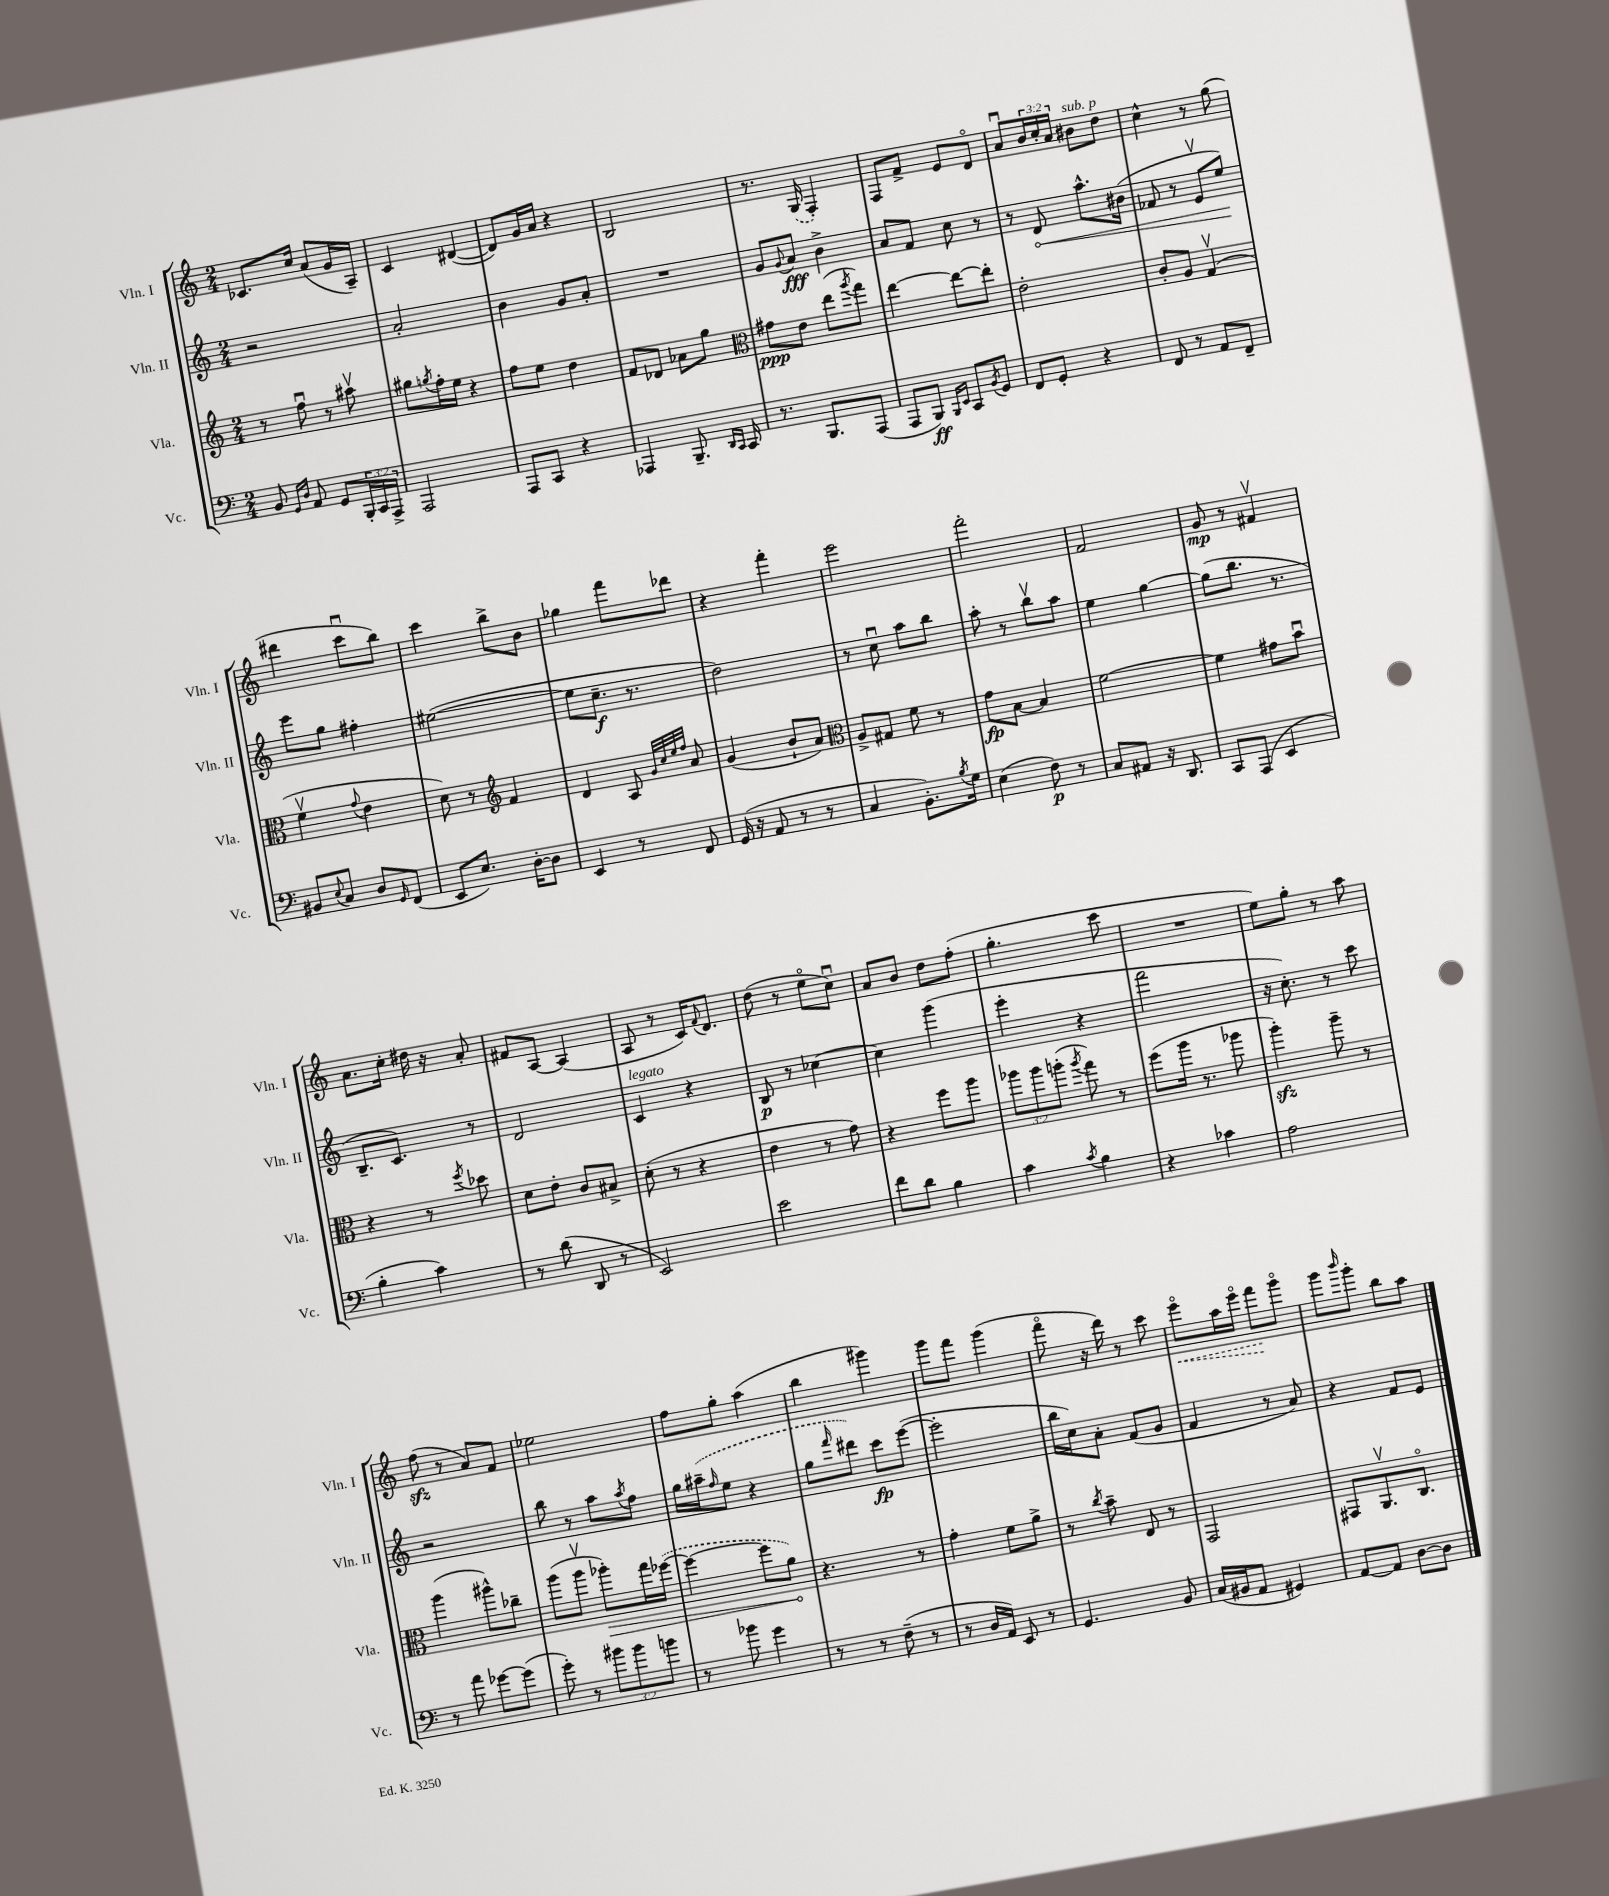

**kern	**dynam	**kern	**dynam	**kern	**dynam	**kern	**dynam
*part4	*part4	*part3	*part3	*part2	*part2	*part1	*part1
*staff4	*staff4	*staff3	*staff3	*staff2	*staff2	*staff1	*staff1
*I"Vc.	*	*I"Vla.	*	*I"Vln. II	*	*I"Vln. I	*
*I'Vc.	*	*I'Vla.	*	*I'Vln. II	*	*I'Vln. I	*
*clefF4	*	*clefG2	*	*clefG2	*	*clefG2	*
*k[]	*	*k[]	*	*k[]	*	*k[]	*
*M2/4	*	*M2/4	*	*M2/4	*	*M2/4	*
=81	=81	=81	=81	=81	=81	=81	=81
8BB/	.	8r	.	2r	.	8.c-X/L	.
16qqGG/LL	.	.	.	.	.	.	.
16qqD/JJ	.	.	.	.	.	.	.
8AA/	.	8ffu\	.	.	.	.	.
.	.	.	.	.	.	16cc/Jk	.
8GG/L	.	8r	.	.	.	(8a/L	.
24BBB'/L	.	8aa#Xv\	.	.	.	16g/L	.
24CC/	.	.	.	.	.	.	.
.	.	.	.	.	.	16A~/JJ)	.
24AAA^/JJ	.	.	.	.	.	.	.
=82	=82	=82	=82	=82	=82	=82	=82
2AAA/	.	8gg#X\L	.	2a'/	.	4c/	.
.	.	8qggn/	.	.	.	.	.
.	.	16ff'\L	.	.	.	.	.
.	.	16ee\JJ	.	.	.	.	.
.	.	4r	.	.	.	([4d#X/	.
=83	=83	=83	=83	=83	=83	=83	=83
8AAA/L	.	8ff\L	.	4b\	.	8d#/L])	.
8CC/J	.	8ee\J	.	.	.	16g/L	.
.	.	.	.	.	.	16a/JJ	.
4r	.	4dd\	.	8g/L	.	4r	.
.	.	.	.	8a'/J	.	.	.
=84	=84	=84	=84	=84	=84	=84	=84
4AAA-X/	.	8f/L	.	2r	.	2B/	.
.	.	8d-X/J	.	.	.	.	.
8.BBB~/	.	8a-X\L	.	.	.	.	.
.	.	8gg\J	.	.	.	.	.
16qqDD/LL	.	.	.	.	.	.	.
16qqCC/JJ	.	.	.	.	.	.	.
16CC/	.	.	.	.	.	.	.
=85	=85	=85	=85	=85	=85	=85	=85
*	*	*clefC3	*	*	*	*	*
8.r	.	8g#X\L	ppp	8g/L	.	8.r	.
.	.	.	.	8qqg/	.	.	.
.	.	8e\J	.	8a/J	fff	.	.
8.BBB/L	.	.	.	.	.	(16G/	.
.	.	(8ee\L	.	4b^\	.	4F'/)	.
.	.	8qaa/	.	.	.	.	.
(8AAA/J	.	8gg\J)	.	.	.	.	.
=86	=86	=86	=86	=86	=86	=86	=86
8AAA/L	.	[4ee\	.	8a/L	.	8F/L	.
8BBB/J)	ff	.	.	8f/J	.	8f^/J	.
16qqBBB/LL	.	.	.	.	.	.	.
16qqEE/JJ	.	.	.	.	.	.	.
8CC/L	.	8ee\L_	.	8cc\	.	8e/L	.
8qBB/	.	.	.	.	.	.	.
8GG/J	.	8ee'\J]	.	8r	.	8d/J	.
=87	=87	=87	=87	=87	=87	=87	=87
8FF/L	.	2e'\	.	8r	.	8au/L	.
!	!	!	!	!	!LO:HP:b	!	!
8GG'/J	.	.	.	8d/	<	24b/L	.
.	.	.	.	.	.	24cc'/	.
.	.	.	.	.	.	24a/JJ	.
!	!	!	!	!	!	!LO:TX:a:i:t=sub. p	!
4r	.	.	.	8.aa^^\L	.	8b#X\L	.
.	.	.	.	.	.	8dd\J	.
.	.	.	.	(16b#X\Jk	.	.	.
=88	=88	=88	=88	=88	=88	=88	=88
8FF/	.	8c'/L	.	8f-X/	.	4cc^^\	.
8r	.	8A/J	.	8r	.	.	.
8AA/L	.	(4Gv/	.	8ev/L	.	8r	.
8FF~/J	.	.	.	8ee/J)	.	(8gg\	.
.	.	.	.	.	[	.	.
!!LO:LB:g=z
=89	=89	=89	=89	=89	=89	=89	=89
8BB#X/L	.	4fv\	.	8eee\L	.	4ddd#X\	.
8qqE/	.	.	.	.	.	.	.
8C/J	.	.	.	8gg\J	.	.	.
.	.	8qqg/	.	.	.	.	.
8D/L	.	4e\	.	4ff#X'\	.	8cccu\L	.
16qqGG/	.	.	.	.	.	.	.
(8FF/J	.	.	.	.	.	8bb\J)	.
=90	=90	=90	=90	=90	=90	=90	=90
8EE/L	.	8d\)	.	([2ee#X\	.	4ccc\	.
8.E/J)	.	8r	.	.	.	.	.
*	*	*clefG2	*	*	*	*	*
.	.	4f/	.	.	.	8bb^\L	.
[16D'\KL	.	.	.	.	.	.	.
8D\J]	.	.	.	.	.	8b\J	.
=91	=91	=91	=91	=91	=91	=91	=91
4EE/	.	4d/	.	8ee#\L]	.	4gg-X\	.
.	.	.	.	8.cc~\J	f	.	.
8r	.	8A/	.	.	.	8fff\L	.
.	.	.	.	8.r	.	.	.
.	.	32qqg/LLL	.	.	.	.	.
.	.	32qqcc/	.	.	.	.	.
.	.	32qqee/	.	.	.	.	.
.	.	32qqff/JJJ	.	.	.	.	.
8FF/	.	8a/	.	.	.	8ddd-X\J	.
=92	=92	=92	=92	=92	=92	=92	=92
(16GG/	.	(4g/	.	2dd\)	.	4r	.
16r	.	.	.	.	.	.	.
8AA/	.	.	.	.	.	.	.
8r	.	8b`/L	.	.	.	4fff'\	.
8r	.	8a/J)	.	.	.	.	.
=93	=93	=93	=93	=93	=93	=93	=93
*	*	*clefC3	*	*	*	*	*
4C/	.	8A^/L	.	8r	.	2eee\	.
.	.	8G#X/J	.	8ccu\	.	.	.
8.BB'\L)	.	8f\	.	8aa\L	.	.	.
.	.	8r	.	8bb\J	.	.	.
8qB/	.	.	.	.	.	.	.
16G\Jk	.	.	.	.	.	.	.
=94	=94	=94	=94	=94	=94	=94	=94
(4E\	.	8g\L	fp	8aa'\	.	2fff'\	.
.	.	[8B\J	.	8r	.	.	.
8F\)	p	4B/]	.	8bbv\L	.	.	.
8r	.	.	.	8aa\J	.	.	.
=95	=95	=95	=95	=95	=95	=95	=95
8C/L	.	[2f\	.	4ee\	.	2f/	.
8AA#X/J	.	.	.	.	.	.	.
16r	.	.	.	[4gg\	.	.	.
8.DD/	.	.	.	.	.	.	.
=96	=96	=96	=96	=96	=96	=96	=96
8CC/L	.	4f\]	.	(8gg\L]	.	8g/	mp
(8AAA/J	.	.	.	8.bb\J	.	8r	.
4EE/	.	8g#X\L	.	.	.	4f#Xv/	.
.	.	.	.	8.r	.	.	.
.	.	8bu\J	.	.	.	.	.
!!LO:LB:g=z
=97	=97	=97	=97	=97	=97	=97	=97
4B'\	.	4r	.	8.B~/L	.	8.a\L	.
.	.	.	.	8.c/J)	.	16cc'\Jk	.
4c\)	.	8r	.	.	.	16dd#X\	.
.	.	.	.	.	.	16r	.
.	.	8qff/	.	.	.	.	.
.	.	8dd-X\	.	8r	.	8a'/	.
=98	=98	=98	=98	=98	=98	=98	=98
8r	.	8d\L	.	2d/	.	8f#X/L	.
(8d\	.	8e'\J	.	.	.	[8A/J	.
8DD/	.	8c/L	.	.	.	(4A/]	.
8r	.	8B#X^/J	.	.	.	.	.
=99	=99	=99	=99	=99	=99	=99	=99
!	!	!	!	!LO:TX:a:i:t=legato	!	!	!
2EE/)	.	(8d'\	.	4c/	.	8A/	.
.	.	8r	.	.	.	8r	.
.	.	4r	.	4r	.	16c/KL)	.
.	.	.	.	.	.	8qqf/	.
.	.	.	.	.	.	8.d/J	.
=100	=100	=100	=100	=100	=100	=100	=100
2e\	.	4e\	.	8B/	p	(8dd\	.
.	.	.	.	8r	.	8r	.
.	.	8r	.	[4cc-X\	.	8ee\L	.
.	.	8g\)	.	.	.	8ccu\J)	.
=101	=101	=101	=101	=101	=101	=101	=101
8f\L	.	4r	.	4cc-\]	.	8a/L	.
8d\J	.	.	.	.	.	8b/J	.
4B\	.	8ff\L	.	(4ggg\	.	8dd\L	.
.	.	8aa\J	.	.	.	(8ff'\J	.
=102	=102	=102	=102	=102	=102	=102	=102
4c\	.	12aa-X\L	.	4eee'\	.	4.gg'\	.
.	.	12aa-\	.	.	.	.	.
.	.	(12aan'\J	.	.	.	.	.
8qc/	.	8qaa/	.	.	.	.	.
4B\	.	8gg\)	.	4r	.	.	.
.	.	8r	.	.	.	8ccc\	.
=103	=103	=103	=103	=103	=103	=103	=103
4r	.	(8ff\L	.	2fff\	.	2r	.
.	.	16aa\Jk	.	.	.	.	.
.	.	8.r	.	.	.	.	.
4c-X\	.	.	.	.	.	.	.
.	.	8aa-X\	.	.	.	.	.
=104	=104	=104	=104	=104	=104	=104	=104
2A\	.	4aazz'\)	.	16r	.	8ee\L)	.
.	.	.	.	8.cc'\)	.	.	.
.	.	.	.	.	.	8gg'\J	.
.	.	8aa~\	.	8r	.	8r	.
.	.	8r	.	8ccc\	.	8aa\	.
!!LO:LB:g=z
=105	=105	=105	=105	=105	=105	=105	=105
8r	.	(4aa\	.	2r	.	(8ffzz\	.
8a\	.	.	.	.	.	8r	.
[8g-X\L	.	8aa#X^^\L)	.	.	.	8a/L)	.
(8g-\J]	.	8cc-X~\J	.	.	.	8f/J	.
=106	=106	=106	=106	=106	=106	=106	=106
8g'\)	.	(8aa\L	.	8bb\	.	2ee-X\	.
8r	.	8aav\J	.	8r	.	.	.
!	!	!	!LO:HP:b	!	!	!	!
12b#X\L	.	8aa-X'\L)	>	8aa\L	.	.	.
12b#\	.	.	.	.	.	.	.
.	.	.	.	8qaa/	.	.	.
.	.	16gg\L	.	8ff\J	.	.	.
12bn\J	.	.	.	.	.	.	.
.	.	([16ff-X\JJ	.	.	.	.	.
=107	=107	=107	=107	=107	=107	=107	=107
8r	.	4ff-\_	.	16gg\LL	.	8ff\L	.
.	.	.	.	(16aa#X~\J	.	.	.
.	.	.	.	16qqff/	.	.	.
8b-X\	.	.	.	8ee\J	.	8gg'\J	.
4g\	.	8ff-\L]	.	4r	.	(4aa\	.
.	.	8a\J)	.	.	.	.	.
.	.	.	]	.	.	.	.
=108	=108	=108	=108	=108	=108	=108	=108
8r	.	4.r	.	8gg\L	.	4bb\	.
.	.	.	.	16qqfff/	.	.	.
8r	.	.	.	8ddd#X\J)	.	.	.
(8F~\	.	.	.	8ccc\L	fp	4ggg#X\)	.
8r	.	8r	.	([8eee\J	.	.	.
=109	=109	=109	=109	=109	=109	=109	=109
8r	.	4g'\	.	2eee'\]	.	8ggg\L	.
16D/LL	.	.	.	.	.	8fff\J	.
16AA/JJ)	.	.	.	.	.	.	.
8EE/	.	8f\L	.	.	.	(4ggg\	.
8r	.	8a^\J	.	.	.	.	.
=110	=110	=110	=110	=110	=110	=110	=110
4.GG/	.	8r	.	16bb\LL	.	8fff\	.
.	.	.	.	16cc\J)	.	.	.
.	.	8qcc/	.	.	.	.	.
.	.	8b~\	.	8a'\J	.	16r	.
.	.	.	.	.	.	16ddd\)	.
.	.	8E/	.	(8f/L	.	8r	.
8BB/	.	8r	.	8g/J	.	8ccc\	.
=111	=111	=111	=111	=111	=111	=111	=111
!	!	!	!	!	!	!	!LO:HP:b
(16C/LL	.	2GG/	.	4f/	.	8eee\L	<
16BB#X/J	.	.	.	.	.	.	.
8AA/J	.	.	.	.	.	16aa\L	.
.	.	.	.	.	.	16eee\JJ	.
4GG#X/)	.	.	.	8r	.	8fff\L	.
.	.	.	.	8a/)	.	8ggg\J	[
=112	=112	=112	=112	=112	=112	=112	=112
[8AA/L	.	8GG#X/L	.	4r	.	8ggg\L	.
.	.	.	.	.	.	16qqbbb/	.
8AA/J]	.	8.AAv/	.	.	.	8ggg'\J	.
[8D\L	.	.	.	8f/L	.	8bb\L	.
.	.	8.C/J	.	.	.	.	.
8D\J]	.	.	.	8e/J	.	8aa\J	.
==	==	==	==	==	==	==	==
*-	*-	*-	*-	*-	*-	*-	*-
